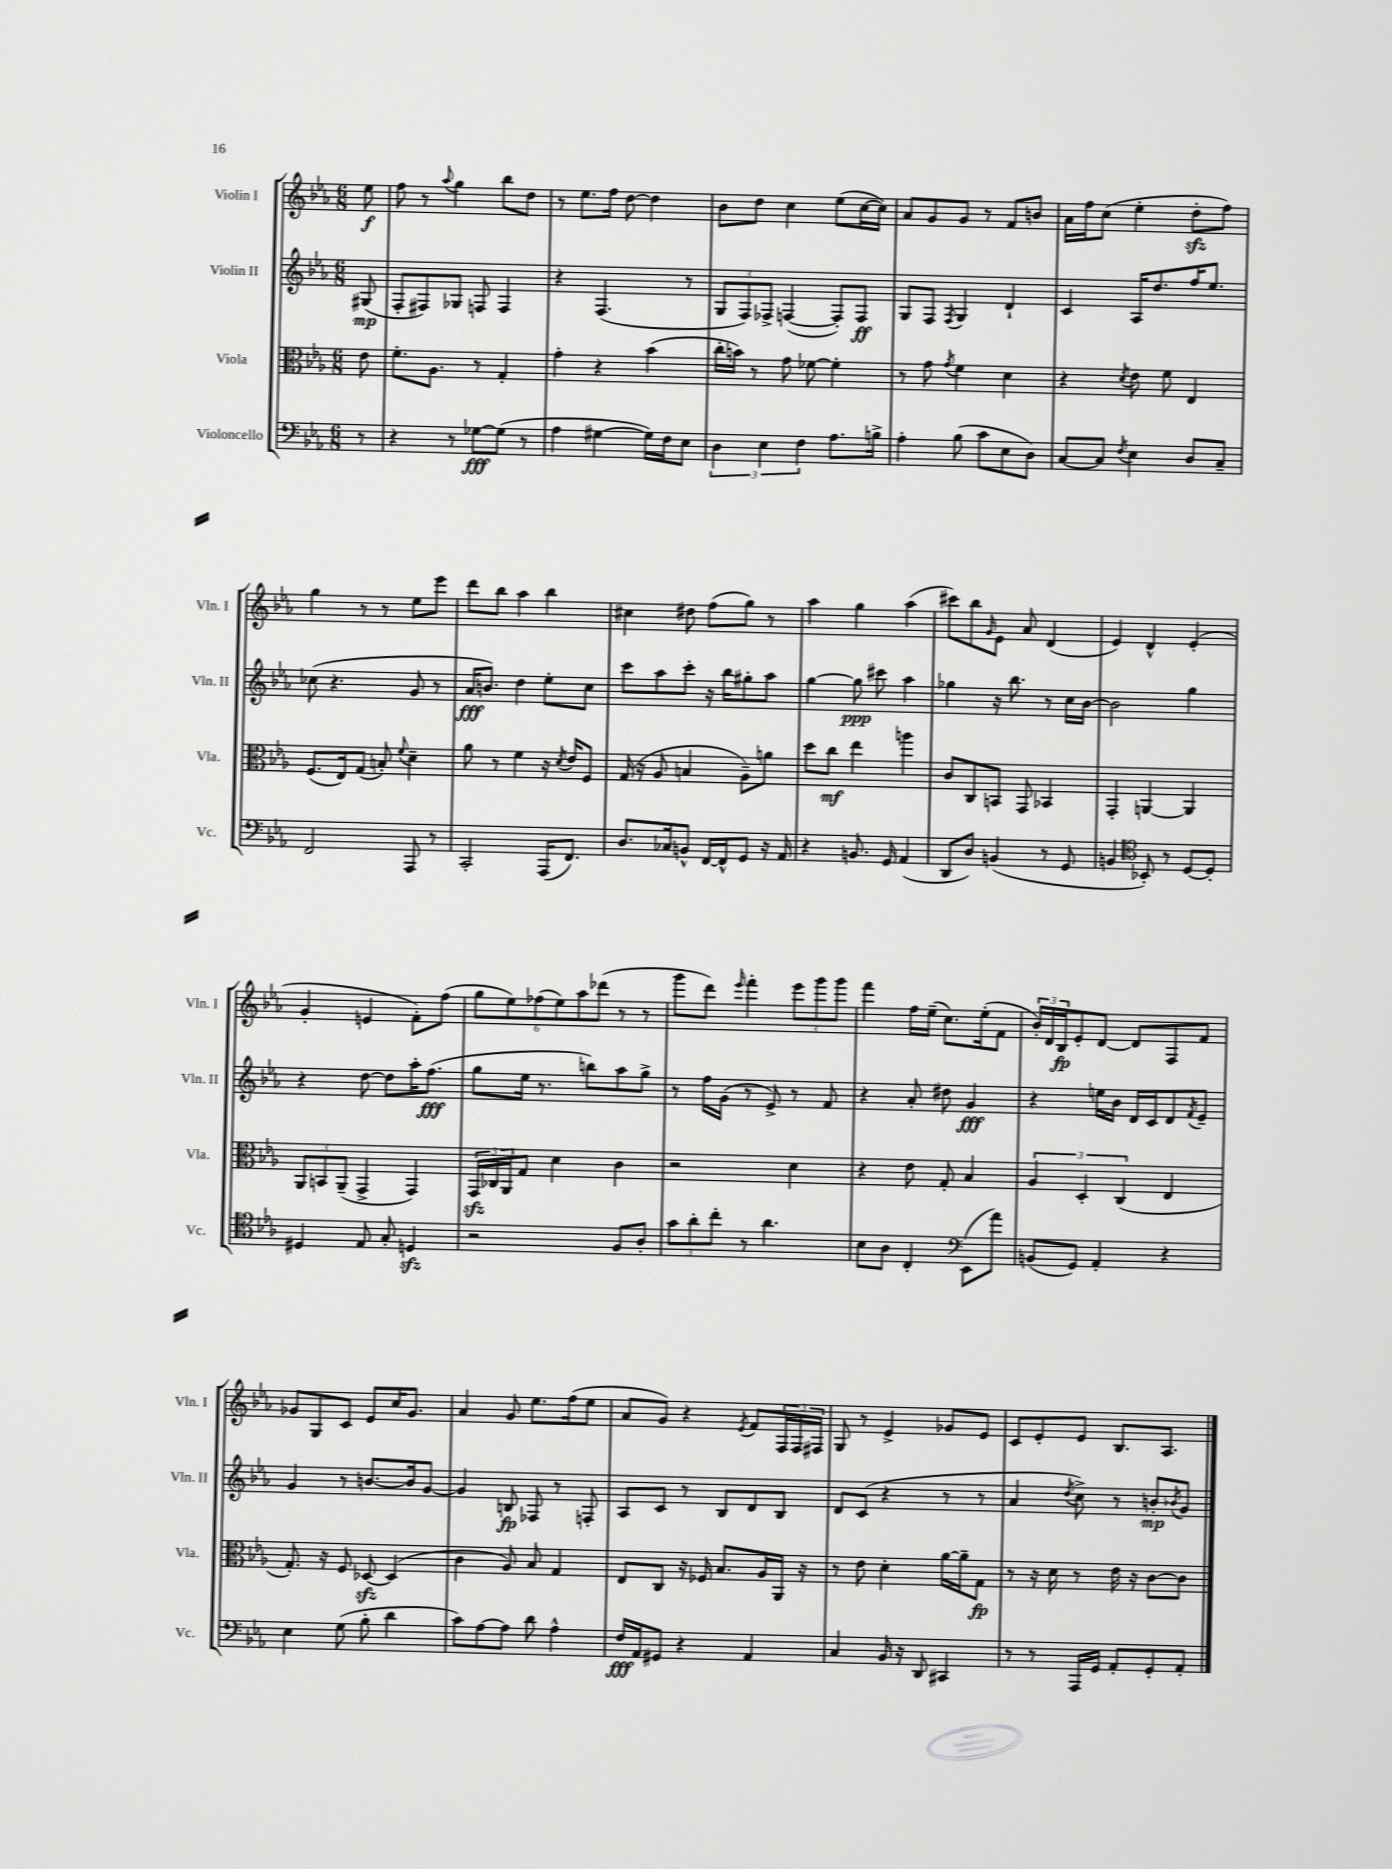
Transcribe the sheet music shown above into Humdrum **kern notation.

**kern	**kern	**kern	**kern
*staff4	*staff3	*staff2	*staff1
*clefF4	*clefC3	*clefG2	*clefG2
*k[b-e-a-]	*k[b-e-a-]	*k[b-e-a-]	*k[b-e-a-]
*M6/8	*M6/8	*M6/8	*M6/8
8r	8e-	(8G#	8ee-
=	=	=	=
4r	8.f'	8F'	8ff
.	.	8F#)	8r
.	8.A-	.	.
.	.	.	8qqaa-
8r	.	8G-	4gg
[8G-	8r	8F	.
(8G-]	4G'	4F	8bb-
8r	.	.	8dd
=	=	=	=
4A-	4g'	4r	8r
.	.	.	8.ee-
[4G#	4r	(4.F	.
.	.	.	16ff
.	.	.	[8dd
16G#])	(4b-	.	4dd]
16F	.	.	.
8E-	.	8r	.
=	=	=	=
6D	16cc'	12G	8b-
.	16b)	.	.
.	.	12F)	.
.	8r	.	8dd
6E-	.	12F-^	.
.	8g	([4F	4cc
6F	.	.	.
.	[8f-	.	.
8.A-	4f-']	8F'])	(8ee-
.	.	8F	[16cc
16B^	.	.	16cc])
=	=	=	=
4A-'	8r	8G	8a-
.	8g	8F	8g
.	8qg	8qF	.
(8B-	4f	4G	8g
8c	.	.	8r
8E-	4d	4d`	8f
8D)	.	.	8b
=	=	=	=
[8C	4r	4c	16a-
.	.	.	16ff
8C]	.	.	(8cc
8qF	8qd	.	.
4E-	8e-	16A-	4ee-'
.	.	8.dd	.
.	8f	.	.
8D	4E-	16ff	8dd'
.	.	8.ee-	.
8C~	.	.	8ff)
=	=	=	=
2FF	(8.F	(8cc-	4gg
.	.	4.r	.
.	16E-)	.	.
.	(8G	.	8r
.	8B')	.	8r
.	8qqf	.	.
8AAA-	4d~	8g	8ee-
8r	.	8r	8eee-
=	=	=	=
2CC'	8a-	16a-	8ddd
.	.	8.b)	.
.	8r	.	8bb-
.	4f	4dd	4aa-
(16AAA-	16r	8ee-'	4bb-
.	8qd	.	.
8.FF)	16e-	.	.
.	8F	8cc	.
=	=	=	=
8.D	(16G	8ccc	4cc#
.	16r	.	.
.	8A-	8aa-	.
16C-	.	.	.
8BB^^	4B	8ccc'	8dd#
[16FF	.	16r	(8ff
16FF^^]	.	16bb-	.
8GG	8A-~)	8gg#'	8gg)
16r	8a	8aa-	8r
16AA-	.	.	.
=	=	=	=
4r	8dd	[4gg	4aa-
.	8cc	.	.
8.BB	4ee-	8gg]	4gg
.	.	8ccc#	.
16GG	.	.	.
(4AA-	4aa	4aa-	(4aa-
=	=	=	=
8DD	8c	4gg-	8ccc#)
8D)	8C	.	8bb-
.	.	.	16qqg
(4BB	8BB	16r	8e-
.	.	8.bb-	.
.	8GG	.	8a-
8r	4BB-	8r	(4d
8GG	.	16cc	.
.	.	[16b-	.
=	=	=	=
4BB	4GG'	2b-]	4e-)
*clefC4	*	*	*
8BB-')	[4AA	.	4d^^
8r	.	.	.
[8D	4AA]	4gg	(4e-'
8D']	.	.	.
=	=	=	=
4D#	12AA-	4r	4g'
.	12BB	.	.
.	(12AA-~	.	.
8E-	4GG^	[8dd	4e
8G'	.	8dd]	.
4D	4GG)	16aa-'	8f')
.	.	(8.ff	.
.	.	.	(8ff
=	=	=	=
2r	24GG	8gg	12gg
.	24C-	.	.
.	24AA-	.	12ee-)
.	8G	16ee-	.
.	.	.	(12ff-
.	.	8.r	.
.	4d	.	12ee-)
.	.	.	12aa-
.	.	8bb)	.
.	.	.	(12ddd-
8F	4c	8aa-	8r
8A-'	.	8gg^	8r
=	=	=	=
12g	2r	8r	8ggg
12a-'	.	.	.
.	.	16ff	8ddd)
12cc'	.	.	.
.	.	(16g	.
.	.	.	16qqeee-
8r	.	8r	4fff'
4.a-	.	8e-^)	.
.	4d	8r	12eee-
.	.	.	12ggg
.	.	8f	.
.	.	.	12ggg
=	=	=	=
8B-	4r	4r	4fff
8A-	.	.	.
4C'	8e-	8a-'	16ff
.	.	.	(16ee-~
.	8G'	8dd#	8.cc)
*clefF4	*	*	*
(8EE-	4B-	4g	.
.	.	.	(16ee-'
8a-)	.	.	8f
=	=	=	=
(8BB	6A-	4r	24b-')
.	.	.	24d
.	.	.	24B-
8GG)	.	.	8e-'
.	6D'	.	.
4AA-'	.	16ee	[8d
.	.	16b-	.
.	(6C	.	.
.	.	16d	8d]
.	.	16c	.
4r	4E-	8d	8F
.	.	8qf	.
.	.	8e-~	8f
=	=	=	=
4E-	8.G')	4g	8g-
.	.	.	8G
.	16r	.	.
(8G	8F	8r	8c
8B-'	[8D-	[8.b	8e-
4d	(4D-]	.	16cc
.	.	16b]	8.g-
.	.	[8g	.
=	=	=	=
8c)	4c	4g]	4a-
[8A-	.	.	.
8A-]	8A-)	8B	8g
8d	8B-	8F-	8.ee-
4A-^^	4G	8r	.
.	.	.	(16ff
.	.	8F'	8ee-
=	=	=	=
16F	8E-	8A-	8a-
16AA-	.	.	.
8GG#	8C	8c	8g)
4r	16r	8r	4r
.	16F-	.	.
.	8.B-	8B-	.
.	.	.	8qe-
4AA-	.	8d	8f
.	16A-	.	.
.	16AA-	8B-	24F
.	.	.	24F
.	16r	.	.
.	.	.	24F#
=	=	=	=
4C	8r	8d	8G
.	8e-	(8c	8r
16BB-	4d'	4r	4e-^
16r	.	.	.
8DD	.	.	.
4CC#	[16a-	8r	8g-
.	16a-~]	.	.
.	8G	8r	8e-
=	=	=	=
8r	8r	4a-	8c
8r	16r	.	8e-'
.	16d	.	.
.	.	8qdd	.
16AAA-	8r	8cc^)	8e-
16GG	.	.	.
8AA-'	16e-	8r	8.B-
.	16r	.	.
8GG'	[8c	8b'	.
.	.	.	8.A-
.	.	8qb-	.
8AA-'	8c]	8g	.
==	==	==	==
*-	*-	*-	*-
